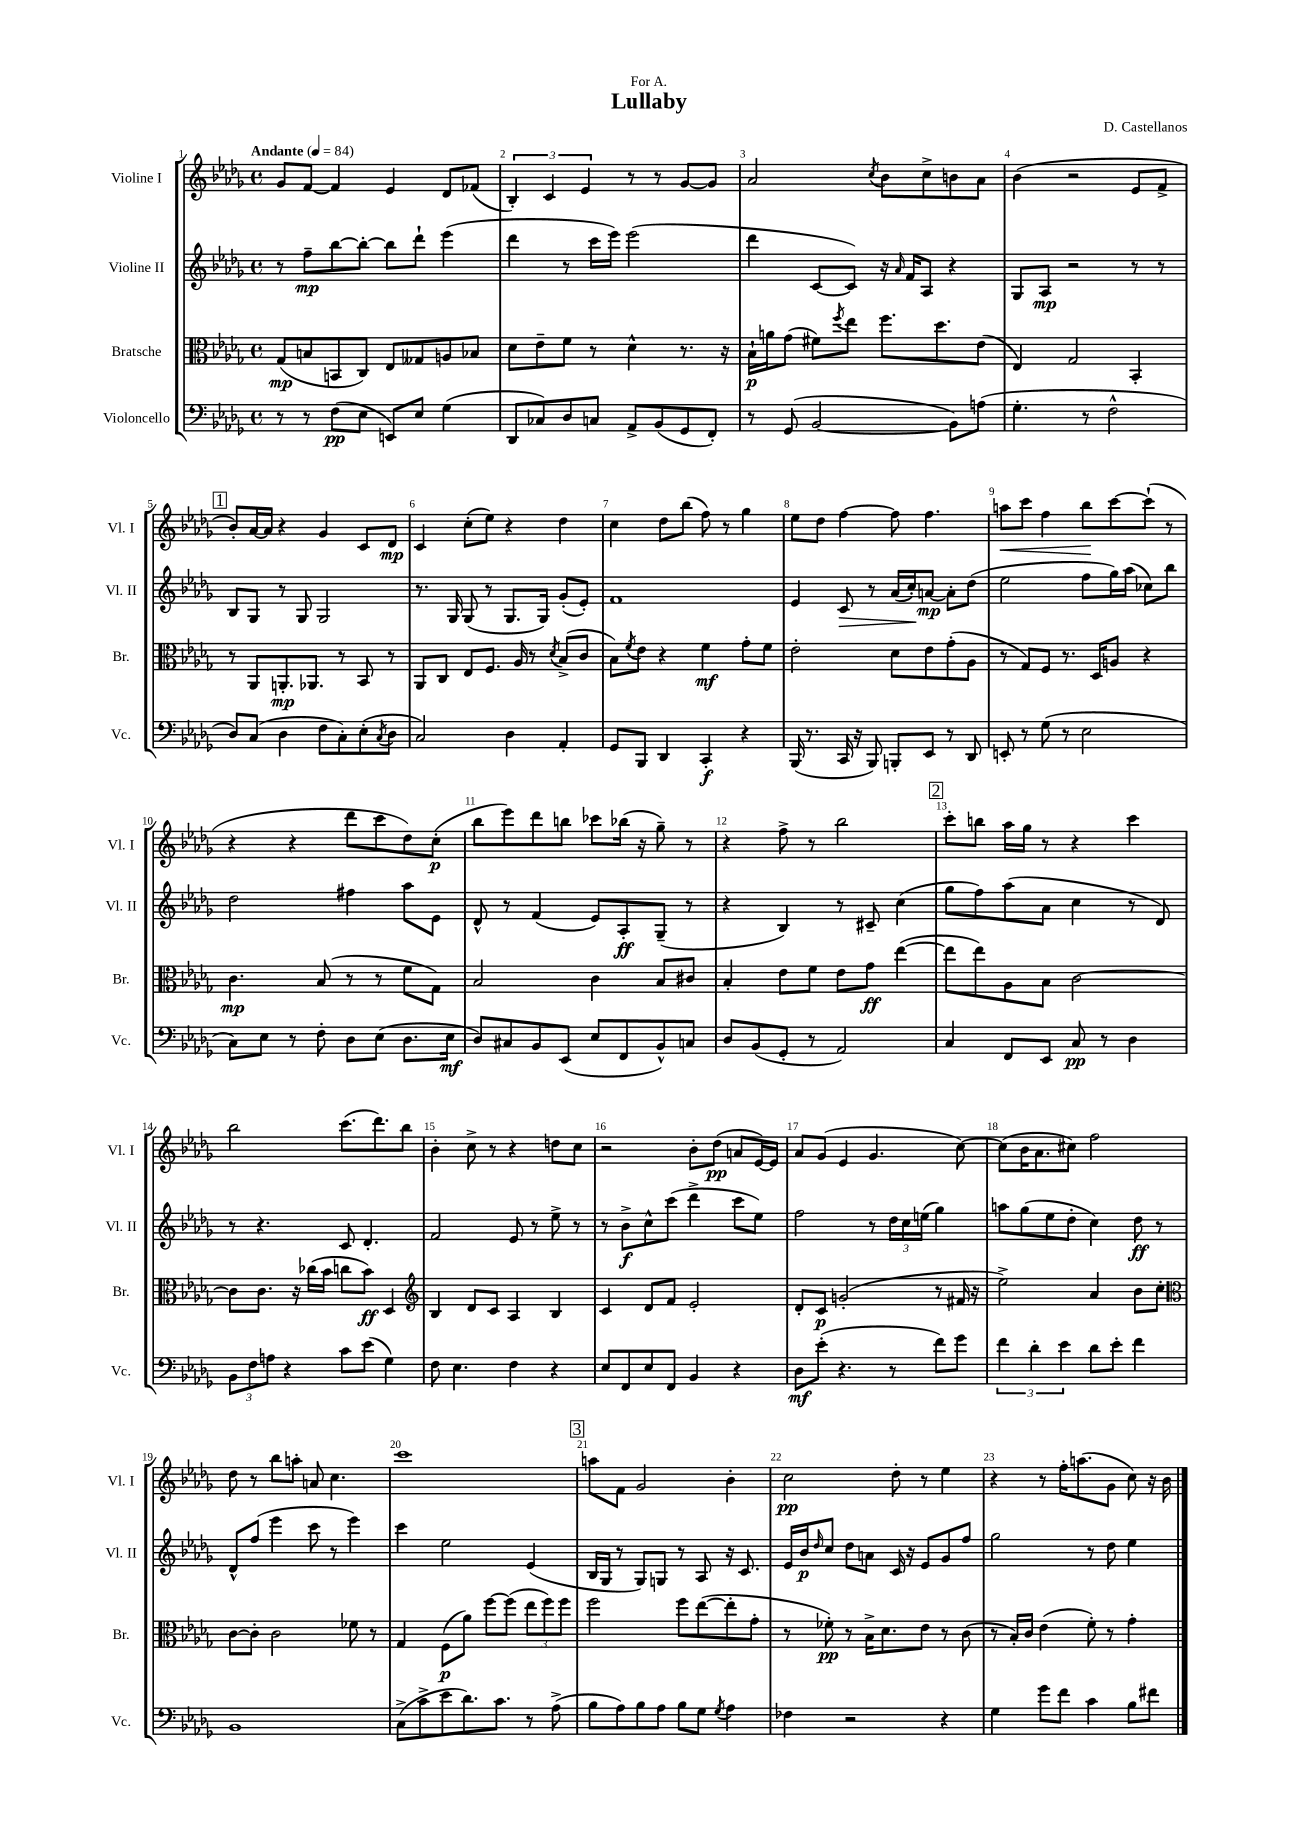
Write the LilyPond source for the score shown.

\header { title = "Lullaby" composer = "D. Castellanos" dedication = "For A." }
<<
\new StaffGroup <<
\new Staff = "s0" \with { instrumentName = "Violine I" shortInstrumentName = "Vl. I" } {
    \clef treble \key des \major \defaultTimeSignature \time 4/4 \tempo "Andante" 4 = 84
    ges'8 f'8~ f'4 ees'4 des'8 fes'8( |
    \tuplet 3/2 { bes4-.) c'4 ees'4 } r8 r8 ges'8~ ges'8 |
    aes'2 \acciaccatura { c''8 } bes'8 c''8-> b'8 aes'8 |
    bes'4( r2 ees'8 f'8-> |
    \mark \markup { \box "1" } bes'8-.) aes'16~ aes'16 r4 ges'4 c'8 des'8\mp |
    c'4 c''8-.( ees''8) r4 des''4 |
    c''4 des''8 bes''8( f''8) r8 ges''4 |
    ees''8 des''8 f''4~ f''8 f''4. |
    a''8\< c'''8 f''4 bes''8\! c'''8~ c'''8-!( r8 |
    r4 r4 des'''8 c'''8 des''8) c''8-.\p( |
    bes''8 ees'''8) des'''8 b''8 ces'''8 bes''16( r16 ges''8--) r8 |
    r4 f''8-> r8 bes''2 |
    \mark \markup { \box "2" } c'''8-. b''8 aes''16 ges''16 r8 r4 c'''4 |
    bes''2 c'''8.( des'''8.) bes''8 |
    bes'4-. c''8-> r8 r4 d''8 c''8 |
    r2 bes'8-. des''8\pp( a'8 ees'16~) ees'16 |
    aes'8 ges'8( ees'4 ges'4. c''8~) |
    c''8( bes'16 aes'8. cis''8) f''2 |
    des''8 r8 bes''8 a''8-. a'8 c''4. |
    c'''1 |
    \mark \markup { \box "3" } a''8 f'8 ges'2 bes'4-. |
    c''2\pp des''8-. r8 ees''4 |
    r4 r8 f''16-. a''8.( ges'8 c''8) r16 bes'16 \bar "|." |
}
\new Staff = "s1" \with { instrumentName = "Violine II" shortInstrumentName = "Vl. II" } {
    \clef treble \key des \major \defaultTimeSignature \time 4/4
    r8 f''8--\mp bes''8~ bes''8~-. bes''8 des'''8-! ees'''4( |
    des'''4 r8 c'''16 ees'''16) ees'''2( |
    des'''4 c'8~ c'8) r16 \grace { aes'16 } f'16 aes8 r4 |
    ges8 aes8\mp r2 r8 r8 |
    \mark \markup { \box "1" } bes8 ges8 r8 ges8 ges2 |
    r8. ges16 ges8( r8 ges8. ges16) ges'8-.( ees'8-.) |
    f'1 |
    ees'4 c'8\> r8 aes'16( c''16-.\!) a'8~\mp a'8-. des''8( |
    ees''2 f''8 ges''16) aes''16( ces''8) bes''8 |
    des''2 fis''4 aes''8 ees'8 |
    des'8-^ r8 f'4( ees'8) aes8-.\ff ges8--( r8 |
    r4 bes4) r8 cis'8-- c''4( |
    \mark \markup { \box "2" } ges''8 f''8) aes''8( aes'8 c''4 r8 des'8) |
    r8 r4. c'8 des'4.-. |
    f'2 ees'8 r8 ees''8-> r8 |
    r8 bes'8->\f c''8-^ c'''8( des'''4-> c'''8 ees''8) |
    f''2 r8 \tuplet 3/2 { des''16 c''16 e''16( } ges''4) |
    a''8 ges''8( ees''8 des''8-. c''4) des''8\ff r8 |
    des'8-^ f''8( ees'''4 c'''8 r8 ees'''4) |
    c'''4 ees''2 ees'4( |
    \mark \markup { \box "3" } bes16 ges16 r8 ges8) g8 r8 aes8 r16 c'8. |
    ees'16 bes'16\p \grace { des''16 } c''8 des''8 a'8 c'16 r16 ees'8 ges'8 f''8 |
    ges''2 r8 des''8 ees''4 \bar "|." |
}
\new Staff = "s2" \with { instrumentName = "Bratsche" shortInstrumentName = "Br." } {
    \clef alto \key des \major \defaultTimeSignature \time 4/4
    ges8\mp( b8 b,8 c8) ees8 geses8 a8 bes8 |
    des'8 ees'8-- f'8 r8 des'4-^ r8. r16 |
    bes16-!\p a'16 ges'8( fis'8) \acciaccatura { f''8 } ees''8 f''8. des''8. ees'8( |
    ees4) ges2 bes,4-. |
    \mark \markup { \box "1" } r8 aes,8 a,8.-.\mp aes,8. r8 bes,8 r8 |
    aes,8 c8 ees8 f8. aes16 r8 \acciaccatura { des'8 } bes8->( c'8 |
    bes8) \acciaccatura { f'8 } ees'8 r4 f'4\mf ges'8-. f'8 |
    ees'2-. des'8 ees'8 ges'8-.( aes8 |
    r8 ges8) f8 r8. des16 a8 r4 |
    c'4.\mp bes8( r8 r8 f'8 ges8) |
    bes2 c'4 bes8 cis'8 |
    bes4-. ees'8 f'8 ees'8 ges'8\ff ees''4~( |
    \mark \markup { \box "2" } ees''8 ees''8) aes8 bes8 c'2~ |
    c'8 c'8. r16 ces''16( bes'16 c''8 bes'8\ff) des4 |
    \clef treble bes4 des'8 c'8 aes4 bes4 |
    c'4 des'8 f'8 ees'2-. |
    des'8-. c'8\p g'2-.( r8 fis'16 r16 |
    ees''2->) aes'4 bes'8 c''8-. |
    \clef alto c'8~ c'8-. c'2 fes'8 r8 |
    ges4 f8\p( aes'8) f''8~ f''8( \tuplet 3/2 { ees''8 f''8) f''8 } |
    \mark \markup { \box "3" } f''2 f''8 ees''8~( ees''8-. ges'8-. |
    r8 fes'8-.\pp) r8 bes16-> des'8. ees'8 r8 c'8( |
    r8 bes16-.) c'16 ees'4( f'8-.) r8 ges'4-. \bar "|." |
}
\new Staff = "s3" \with { instrumentName = "Violoncello" shortInstrumentName = "Vc." } {
    \clef bass \key des \major \defaultTimeSignature \time 4/4
    r8 r8 f8\pp( ees8 e,8) ees8 ges4( |
    des,8 ces8) des8 c8 aes,8-> bes,8( ges,8 f,8-.) |
    r8 ges,8( bes,2~ bes,8) a8( |
    ges4.-. r8 f2-^ |
    \mark \markup { \box "1" } des8) c8( des4 f8 c8-.) ees8-.( \acciaccatura { c8 } des8 |
    c2) des4 aes,4-. |
    ges,8 bes,,8 des,4 c,4-.\f r4 |
    bes,,16( r8. c,16 r16 bes,,8) b,,8-. ees,8 r8 des,8 |
    e,8-. r8 ges8( r8 ees2 |
    c8) ees8 r8 f8-. des8 ees8( des8. ees16\mf |
    des8) cis8 bes,8 ees,8( ees8 f,8 bes,8-^) c8 |
    des8 bes,8( ges,8-. r8 aes,2) |
    \mark \markup { \box "2" } c4 f,8 ees,8 c8\pp r8 des4 |
    \tuplet 3/2 { bes,8 f8 a8 } r4 c'8 ees'8( ges4) |
    f8 ees4. f4 r4 |
    ees8 f,8 ees8 f,8 bes,4 r4 |
    des8\mf ees'8-.( r4. r8 f'8) ges'8 |
    \tuplet 3/2 { f'4 des'4-. ees'4 } des'8 ees'8-. f'4 |
    bes,1 |
    c8->( c'8-> ees'8 des'8.) c'8. r8 aes8->( |
    \mark \markup { \box "3" } bes8 aes8) bes8 aes8 bes8 ges8 \acciaccatura { ges8 } aes4 |
    fes4 r2 r4 |
    ges4 ges'8 f'8 c'4 bes8 fis'8 \bar "|." |
}
>>
>>
\layout { \context { \Score \override BarNumber.break-visibility = ##(#f #t #t) barNumberVisibility = #all-bar-numbers-visible } }
